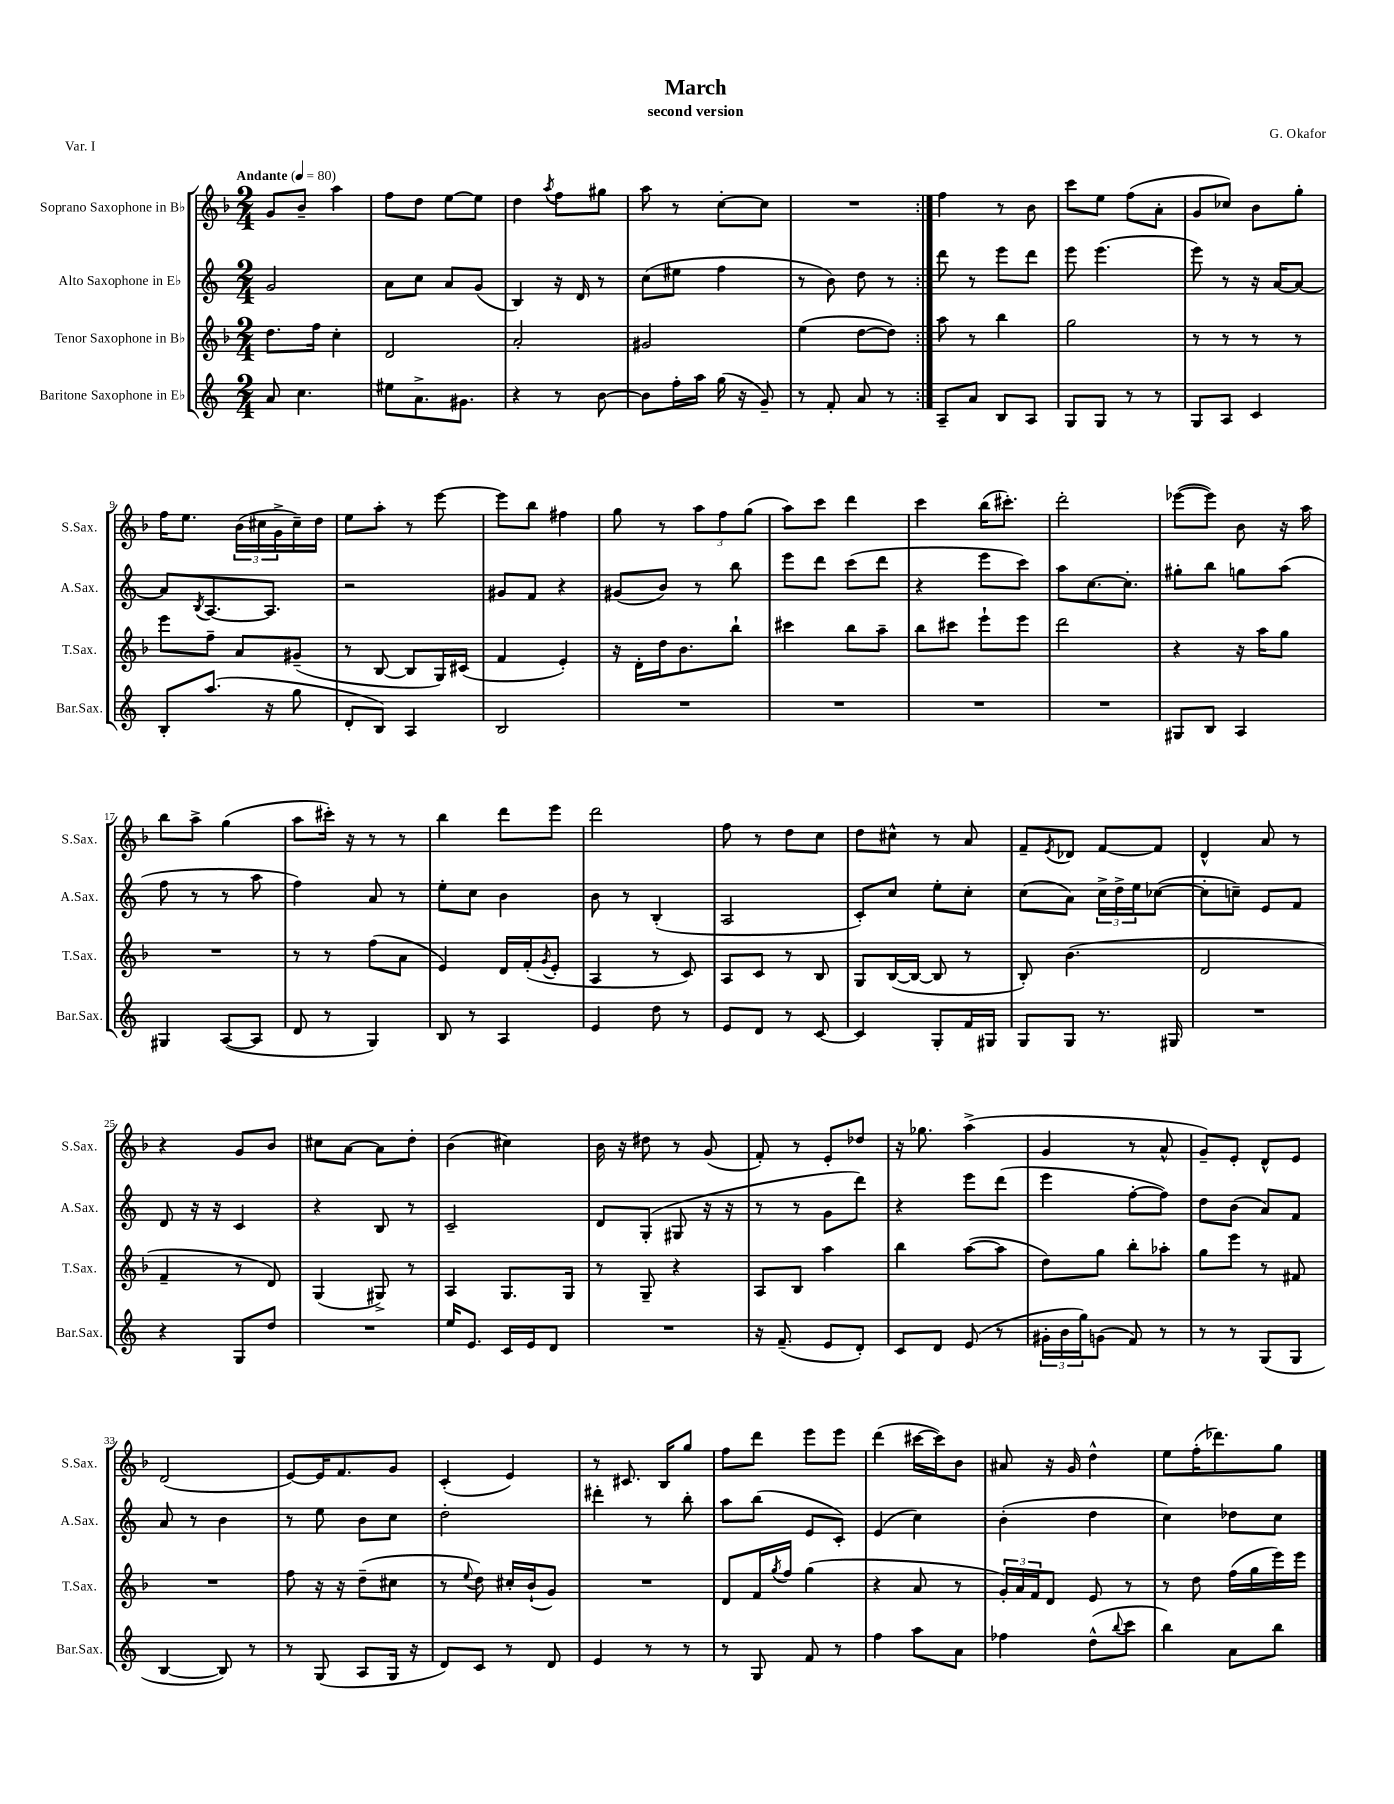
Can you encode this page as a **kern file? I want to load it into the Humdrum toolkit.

**kern	**kern	**kern	**kern
*staff4	*staff3	*staff2	*staff1
*clefG2	*clefG2	*clefG2	*clefG2
*k[]	*k[b-]	*k[]	*k[b-]
*M2/4	*M2/4	*M2/4	*M2/4
*MM80	*MM80	*MM80	*MM80
8a/	8.dd\L	2g/	8g/L
4.cc\	.	.	8b-~/J
.	16ff\Jk	.	.
.	4cc'\	.	4aa\
=	=	=	=
8ee#\L	2d/	8a\L	8ff\L
8.a^\	.	8cc\J	8dd\J
.	.	8a/L	[8ee\L
8.g#\J	.	.	.
.	.	(8g/J	8ee\]J
=	=	=	=
4r	2a'/	4B/)	4dd\
.	.	.	8qaa/
8r	.	16r	8ff\L
.	.	16d/	.
[8b\	.	8r	8gg#\J
=	=	=	=
8b\]L	2g#/	(8cc\L	8aa\
16ff'\L	.	8ee#\J	8r
16aa\JJ	.	.	.
(16gg\	.	4ff\	[8cc'\L
16r	.	.	.
8g~/)	.	.	8cc\]J
=	=	=	=
8r	(4ee\	8r	2r
8f'/	.	8b\)	.
8a/	[8dd\L	8dd\	.
8r	8dd\]J)	8r	.
=:|!	=:|!	=:|!	=:|!
8A~/L	8aa\	8ddd\	4ff\
8a/J	8r	8r	.
8B/L	4bb-\	8eee\L	8r
8A/J	.	8ddd\J	8b-\
=	=	=	=
8G/L	2gg\	8eee\	8ccc\L
8G/J	.	(4.eee\	8ee\J
8r	.	.	(8ff\L
8r	.	.	8a'\J
=	=	=	=
8G/L	8r	8eee\)	8g/L
8A/J	8r	8r	8cc-/J)
4c/	8r	16r	8b-\L
.	.	[16a/LK	.
.	8r	8a/_J	8gg'\J
=	=	=	=
8B'/L	8eee\L	8a/]L	16ff\LK
.	.	.	8.ee\J
.	.	8qB/	.
(8.aa/J	8ff~\J	[8.A/	.
.	8a/L	.	(24b-\LL
.	.	.	24cc#\
16r	.	8.A/]J	.
.	.	.	24g^\
8gg\	(8g#~/J	.	16cc#~\)
.	.	.	16dd\JJ
=	=	=	=
8d'/L	8r	2r	8ee\L
8B/J)	[8B-/	.	8aa'\J
4A/	8B-/]L	.	8r
.	16G/L)	.	[8eee\
.	(16c#/JJ	.	.
=	=	=	=
2B/	4f/	8g#/L	8eee\]L
.	.	8f/J	8bb-\J
.	4e'/)	4r	4ff#\
=	=	=	=
2r	16r	(8g#/L	8gg\
.	16d'\LL	.	.
.	16dd\J	8b/J)	8r
.	8.b-\	.	.
.	.	8r	12aa\L
.	.	.	12ff\
.	8bb-`\J	8bb\	.
.	.	.	(12gg\J
=	=	=	=
2r	4ccc#\	8eee\L	8aa\L)
.	.	8ddd\J	8ccc\J
.	8bb-\L	(8ccc\L	4ddd\
.	8aa~\J	8ddd\J	.
=	=	=	=
2r	8bb-\L	4r	4ccc\
.	8ccc#\J	.	.
.	8eee`\L	8eee\L	(16bb-\LK
.	.	.	8.ccc#'\J)
.	8eee\J	8ccc\J)	.
=	=	=	=
2r	2ddd\	8aa\L	2ddd'\
.	.	[8.cc\	.
.	.	8.cc'\]J	.
=	=	=	=
8G#/L	4r	8gg#'\L	([8eee-\L
8B/J	.	8bb\J	8eee-\]J)
4A/	16r	8gg\L	8b-\
.	16aa\LK	.	.
.	8gg\J	(8aa\J	16r
.	.	.	16aa\
=	=	=	=
4G#/	2r	8ff\	8bb-\L
.	.	8r	8aa^\J
([8A/L	.	8r	(4gg\
8A/]J	.	8aa\	.
=	=	=	=
8d/	8r	4ff\)	8aa\L
8r	8r	.	16ccc#'\Jk)
.	.	.	16r
4G/)	(8ff\L	8a/	8r
.	8a\J	8r	8r
=	=	=	=
8B/	4e/)	8ee'\L	4bb-\
8r	.	8cc\J	.
4A/	16d/LL	4b\	8ddd\L
.	(16f'/J	.	.
.	8qg/	.	.
.	8e'/J	.	8eee\J
=	=	=	=
4e/	4A/	8b\	2ddd\
.	.	8r	.
8dd\	8r	(4B'/	.
8r	8c/)	.	.
=	=	=	=
8e/L	8A/L	2A/	8ff\
8d/J	8c/J	.	8r
8r	8r	.	8dd\L
[8c/	8B-/	.	8cc\J
=	=	=	=
4c/]	8G/L	8c'/L)	8dd\L
.	([16B-/L	8cc/J	8cc#^^\J
.	16B-/_JJ	.	.
8G'/L	8B-/]	8ee'\L	8r
16f/L	8r	8cc'\J	8a/
16G#/JJ	.	.	.
=	=	=	=
8G/L	8B-'/)	(8cc\L	8f~/L
.	.	.	8qe/
8G/J	(4.b-\	8a\J)	8d-/J
8.r	.	24cc^\LL	[8f/L
.	.	24dd^\	.
.	.	24ee\J	.
.	.	([8cc-\J	8f/]J
16G#/	.	.	.
=	=	=	=
2r	2d/	8cc-'\]L	4d^^/
.	.	8cc~\J)	.
.	.	8e/L	8a/
.	.	8f/J	8r
=	=	=	=
4r	4f~/	8d/	4r
.	.	16r	.
.	.	16r	.
8G/L	8r	4c/	8g/L
8dd/J	8d/)	.	8b-/J
=	=	=	=
2r	(4G/	4r	8cc#\L
.	.	.	[8a\J
.	8G#^/)	8B/	8a\]L
.	8r	8r	8dd'\J
=	=	=	=
16ee/LK	4A/	2c~/	(4b-\
8.e/J	.	.	.
16c/LL	8.G/L	.	4cc#\)
16e/J	.	.	.
8d/J	.	.	.
.	16G/Jk	.	.
=	=	=	=
2r	8r	8d/L	16b-\
.	.	.	16r
.	8G~/	(8G'/J	8dd#\
.	4r	8G#/	8r
.	.	16r	(8g/
.	.	16r	.
=	=	=	=
16r	8A/L	8r	8f'/)
(8.f~/	.	.	.
.	8B-/J	8r	8r
8e/L	4aa\	8g\L	8e'/L
8d'/J)	.	8ddd\J)	8dd-/J
=	=	=	=
8c/L	4bb-\	4r	16r
.	.	.	8.gg-\
8d/J	.	.	.
(8e/	([8aa\L	8eee\L	(4aa^\
8r	8aa\]J	(8ddd\J	.
=	=	=	=
24g#'\LL	8dd\L)	4eee\	4g/
24b\	.	.	.
24gg\J)	.	.	.
(8g\J	8gg\J	.	.
8f/)	8bb-'\L	[8ff'\L	8r
8r	8aa-'\J	8ff\]J)	8a^^/
=	=	=	=
8r	8gg\L	8dd\L	8g~/L)
8r	8eee\J	(8b\J	8e'/J
(8G/L	8r	8a/L)	8d^^/L
8G/J	8f#/	8f/J	8e/J
=	=	=	=
[4B/	2r	8a/	(2d/
.	.	8r	.
8B/])	.	4b\	.
8r	.	.	.
=	=	=	=
8r	8ff\	8r	[8e/L)
(8G/	16r	8ee\	16e/]K
.	16r	.	8.f/
8A/L	(8dd~\L	8b\L	.
16G/Jk	8cc#\J	8cc\J	8g/J
16r	.	.	.
=	=	=	=
8d/L)	8r	2dd'\	(4c'/
.	8qqee/	.	.
8c/J	8dd\)	.	.
8r	16cc#'/LL	.	4e/)
.	(16b-`/J	.	.
8d/	8g/J)	.	.
=	=	=	=
4e/	2r	4ddd#'\	8r
.	.	.	8.c#/
8r	.	8r	.
.	.	.	16B-/LK
8r	.	8bb'\	8gg/J
=	=	=	=
8r	8d/L	8aa\L	8ff\L
8G/	16f/L	(8bb\J	8ddd\J
.	8qgg/	.	.
.	16ff/JJ	.	.
8f/	(4gg\	8e/L	8eee\L
8r	.	8c'/J)	8eee\J
=	=	=	=
4ff\	4r	(4e/	(4ddd\
8aa\L	8a/	4cc\)	[16ccc#\LL
.	.	.	16ccc#\]J)
8a\J	8r	.	8b-\J
=	=	=	=
4ff-\	24g'/LL)	(4b'\	8a#/
.	24a/	.	.
.	24f/J	.	.
.	8d/J	.	16r
.	.	.	16g/
(8dd^^\L	8e/	4dd\	4dd^^\
8qqbb/	.	.	.
8ccc\J	8r	.	.
=	=	=	=
4bb\)	8r	4cc\)	8ee\L
.	8dd\	.	(16ff'\K
.	.	.	8.ddd-\)
8a\L	(16ff\LL	8dd-\L	.
.	16gg\	.	.
8bb\J	16eee\)	8cc\J	8gg\J
.	16eee\JJ	.	.
==	==	==	==
*-	*-	*-	*-
